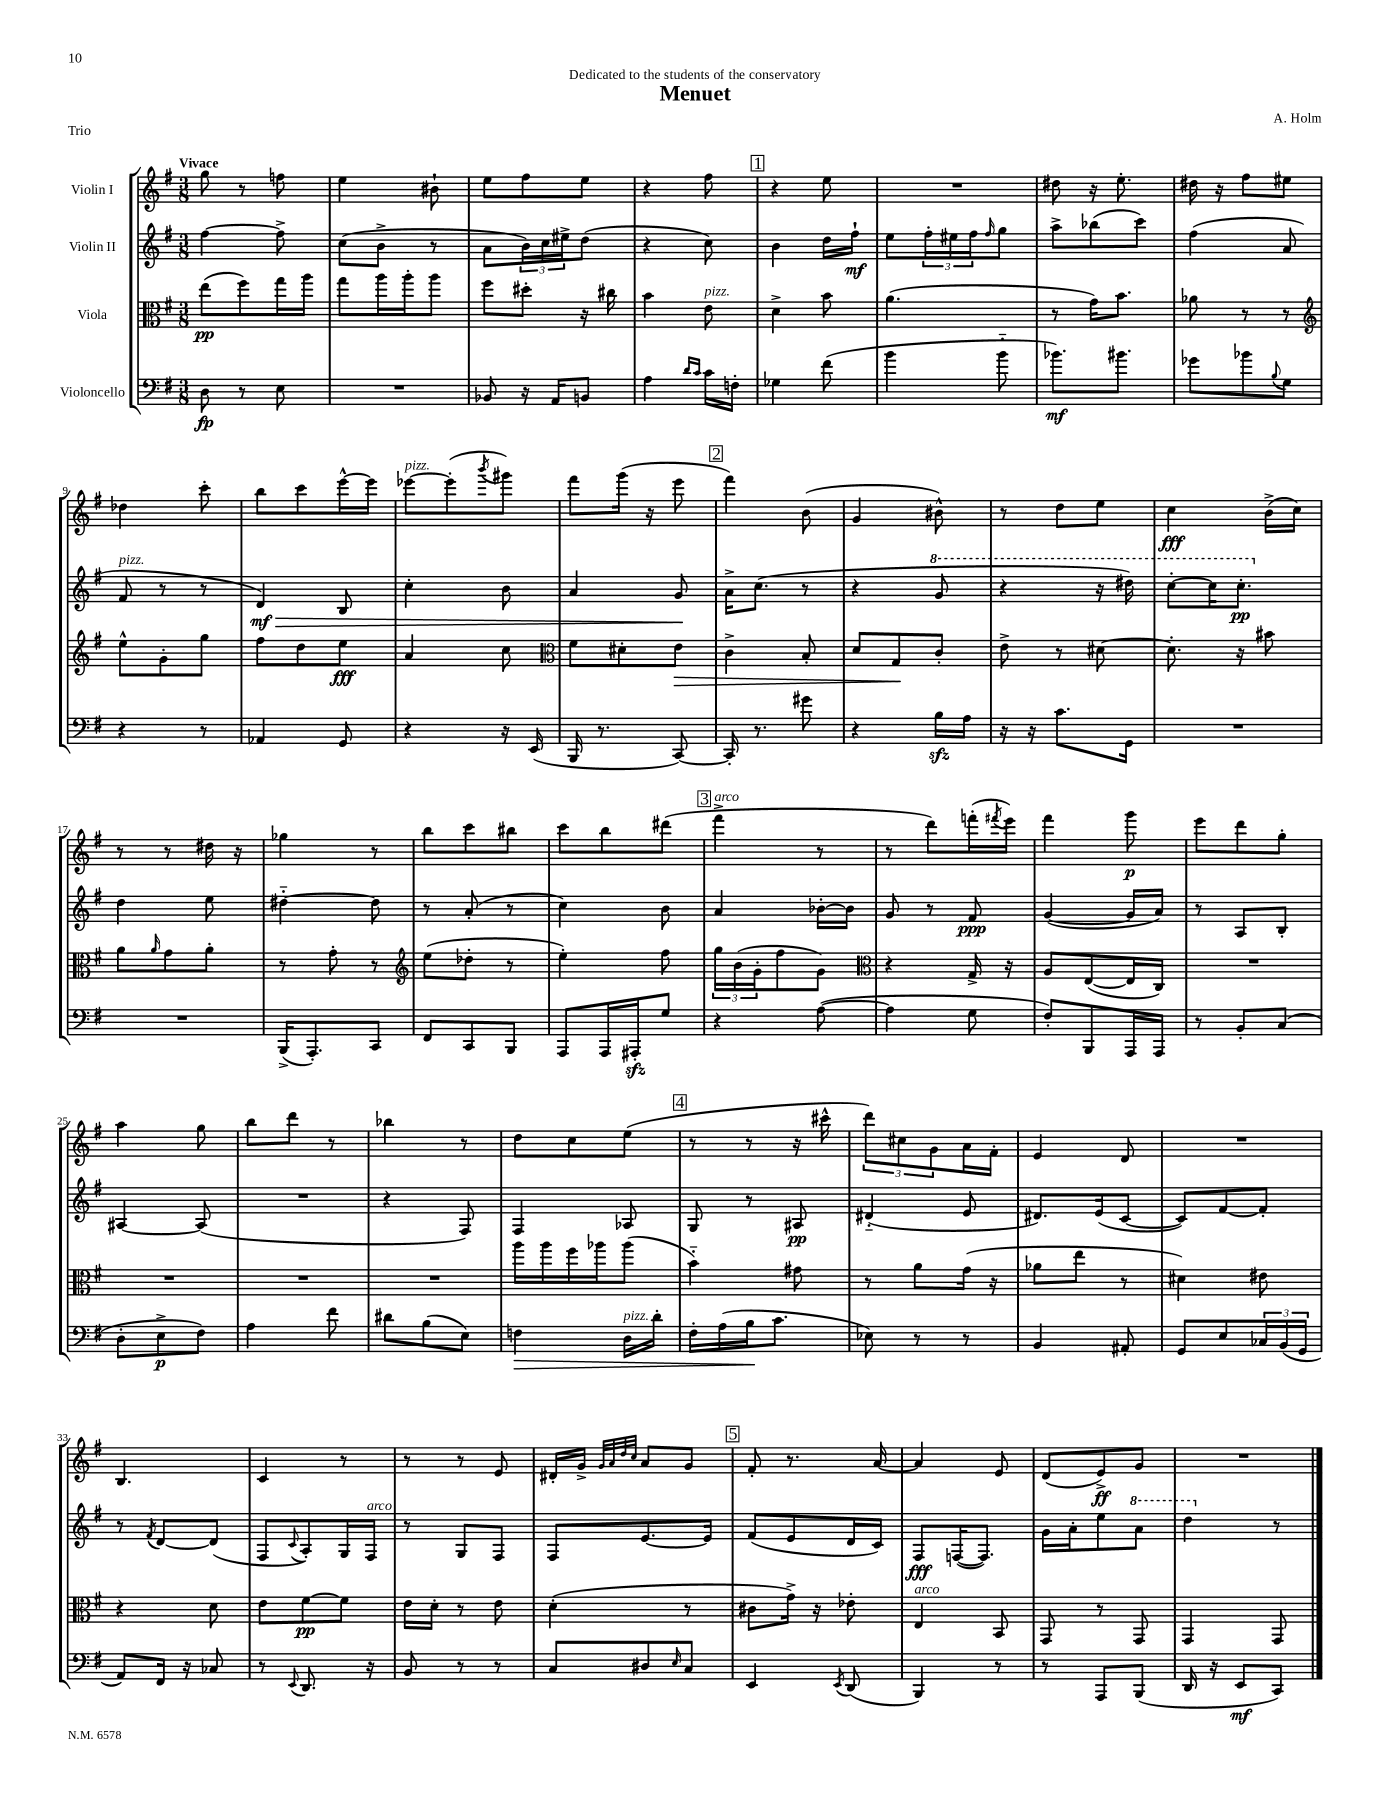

**kern	**kern	**kern	**kern
*staff4	*staff3	*staff2	*staff1
*clefF4	*clefC3	*clefG2	*clefG2
*k[f#]	*k[f#]	*k[f#]	*k[f#]
*M3/8	*M3/8	*M3/8	*M3/8
8D\	(8ee\L	[4ff#\	8gg\
8r	8ff#\)	.	8r
8E\	16gg\L	8ff#^\]	8ff\
.	16aa\JJ	.	.
=	=	=	=
4.r	8gg\L	(8cc\L	4ee\
.	16aa\L	8b^\J	.
.	16aa'\J	.	.
.	8aa\J	8r	8b#`\
=	=	=	=
8BB-/	8ff#\L	8a\L	8ee\L
16r	8dd#'\J	24b\L)	8ff#\
.	.	24cc\	.
16AA/LK	.	.	.
.	.	24ee#^\J	.
8BB/J	16r	(8dd\J	8ee\J
.	16cc#\	.	.
=	=	=	=
4A\	4b\	4r	4r
16qqd/LL	.	.	.
16qqc/JJ	.	.	.
16c\LL	8e\	8cc\)	8ff#\
16F'\JJ	.	.	.
=	=	=	=
4G-\	4d^\	4b\	4r
(8f#\	8b\	16dd\LL	8ee\
.	.	16ff#`\JJ	.
=	=	=	=
4b\	(4.a\	8ee\L	4.r
.	.	24ff#'\L	.
.	.	24ee#\	.
.	.	24ff#\J	.
.	.	16qqff#/	.
8b'~\	.	8gg\J	.
=	=	=	=
8.b-\L)	8r	8aa^\L	8dd#\
.	16g\LK)	(8bb-\	16r
8.b#\J	8.b\J	.	8.ee'\
.	.	8ccc\J)	.
=	=	=	=
8g-\L	8a-\	(4ff#\	16dd#\
.	.	.	16r
8b-\	8r	.	8ff#\L
8qqB/	.	.	.
8G\J	8r	8a/	8ee#\J
=	=	=	=
*	*clefG2	*	*
4r	8ee^^\L	8f#/	4dd-\
.	8g'\	8r	.
8r	8gg\J	8r	8ccc'\
=	=	=	=
4AA-/	8ff#\L	4d/)	8bb\L
.	8dd\	.	8ccc\
8GG/	8ee\J	8B/	[16eee^^\L
.	.	.	16eee\]JJ
=	=	=	=
4r	4a/	4cc'\	[8eee-\L
.	.	.	(8eee-'\]
.	.	.	8qbbb/
16r	8cc\	8b\	8ggg#\J)
(16EE/	.	.	.
=	=	=	=
*	*clefC3	*	*
16BBB/	8f#\L	4a/	8fff#\L
8.r	.	.	.
.	8d#'\	.	(16ggg\Jk
.	.	.	16r
[8CC/)	8e\J	8g/	8eee\
=	=	=	=
16CC'/]	4c^\	16a^\LK	4fff#\)
8.r	.	(8.cc\J	.
8g#\	8B'/	8r	(8b\
=	=	=	=
4r	8d/L	4r	4g/
.	8G/	.	.
16B\LL	8c'/J	8gg/	8b#^^\)
16A\JJ	.	.	.
=	=	=	=
16r	8e^\	4r	8r
16r	.	.	.
8.c\L	8r	.	8dd\L
.	[8d#\	16r	8ee\J
16GG\Jk	.	16ddd#\)	.
=	=	=	=
4.r	8.d#'\]	[8ccc'\L	4cc\
.	.	16ccc\]K	.
.	16r	8.ccc'\J	.
.	8b#\	.	(16b^\LL
.	.	.	16cc\JJ)
=	=	=	=
4.r	8a\L	4dd\	8r
.	16qqa/	.	.
.	8g\	.	8r
.	8a'\J	8ee\	16dd#\
.	.	.	16r
=	=	=	=
(16BBB^/LK	8r	[4dd#'~\	4gg-\
8.AAA'/)	.	.	.
.	8g'\	.	.
8CC/J	8r	8dd#\]	8r
=	=	=	=
*	*clefG2	*	*
8FF#/L	(8ee\L	8r	8bb\L
8CC/	8dd-'\J	(8a'/	8ccc\
8BBB/J	8r	8r	8bb#\J
=	=	=	=
8AAA/L	4ee'\)	4cc\)	8ccc\L
16AAA/L	.	.	8bb\
16AAA#'/J	.	.	.
8G/J	8ff#\	8b\	(8ddd#\J
=	=	=	=
4r	24gg\LL	4a/	4fff#^\
.	(24b\	.	.
.	24g'\J	.	.
.	8ff#\	.	.
([8A\	8g\J)	[16b-'\LL	8r
.	.	16b-\]JJ	.
=	=	=	=
*	*clefC3	*	*
4A\]	4r	8g/	8r
.	.	8r	8ddd\L)
8G\	16G^/	8f#/	(16fff'\L
.	.	.	8qfff#/
.	16r	.	16eee\JJ)
=	=	=	=
8F#'/L)	8A/L	([4g/	4fff#\
8BBB/	([8E/	.	.
16AAA/L	16E/]L	16g/]LL	8ggg\
16AAA/JJ	16C/JJ)	16a/JJ)	.
=	=	=	=
8r	4.r	8r	8eee\L
8BB'/L	.	8A/L	8ddd\
(8C/J	.	8B'/J	8gg'\J
=	=	=	=
8D'\L	4.r	[4A#/	4aa\
8E^\	.	.	.
8F#\J)	.	(8A#/]	8gg\
=	=	=	=
4A\	4.r	4.r	8bb\L
.	.	.	8ddd\J
8f#\	.	.	8r
=	=	=	=
8d#\L	4.r	4r	4bb-\
(8B\	.	.	.
8E\J)	.	8F#/)	8r
=	=	=	=
4F\	16aa\LL	4F#/	8dd\L
.	16aa\	.	.
.	16ff#\	.	8cc\
.	16aa-\J	.	.
16D\LL	(8aa-\J	8A-/	(8ee\J
16d'\JJ	.	.	.
=	=	=	=
16F#'\LL	4b'~\)	8G/	8r
(16A\	.	.	.
16B\J	.	8r	8r
8.c\J	.	.	.
.	8g#\	8A#/	16r
.	.	.	16ccc#^^\
=	=	=	=
8E-\)	8r	(4d#'~/	12ddd\L)
.	.	.	12cc#\
8r	8a\L	.	.
.	.	.	12g\
8r	(16g\Jk	8e/	16a\L
.	16r	.	16f#'\JJ
=	=	=	=
4BB/	8a-\L	8.d#/L)	4e/
.	8ee\J	.	.
.	.	(16e/k	.
8AA#'/	8r	[8c/J	8d/
=	=	=	=
8GG/L	4d#\)	8c/]L)	4.r
8E/	.	[8f#/	.
24C-/L	8e#\	8f#'/]J	.
(24BB/	.	.	.
24GG/JJ	.	.	.
=	=	=	=
8AA/L)	4r	8r	4.B/
.	.	8qf#/	.
16FF#/Jk	.	[8d/L	.
16r	.	.	.
8C-/	8d\	(8d/]J	.
=	=	=	=
8r	8e\L	8F#/L	4c/
8qqEE/	.	8qqc/	.
8.DD/	[8f#\	8A'/)	.
.	8f#\]J	16G/L	8r
16r	.	16F#/JJ	.
=	=	=	=
8BB/	16e\LL	8r	8r
.	16d'\JJ	.	.
8r	8r	8G/L	8r
8r	8e\	8F#/J	8e/
=	=	=	=
8C/L	(4d'\	8F#/L	16d#'/LL
.	.	.	16g^/JJ
.	.	.	32qqg/LLL
.	.	.	32qqa/
.	.	.	32qqdd/
.	.	.	32qqcc/JJJ
8D#/	.	[8.e/	8a/L
16qqE/	.	.	.
8C/J	8r	.	8g/J
.	.	16e/]Jk	.
=	=	=	=
4EE/	8c#\L	(8f#/L	8f#'/
.	16g^\Jk)	8e/	8.r
.	16r	.	.
8qEE/	.	.	.
(8DD/	8e-'\	16d/L	.
.	.	16c/JJ)	[16a/
=	=	=	=
4BBB/)	4E/	8F#/L	4a/]
.	.	([16F/K	.
.	.	8.F/]J)	.
8r	8BB/	.	8e/
=	=	=	=
8r	8GG/	16g\LL	(8d/L
.	.	16a'\J	.
8AAA/L	8r	8ee\	8e^/)
(8BBB/J	8GG/	8aa\J	8g/J
=	=	=	=
16DD/	4GG/	4ddd\	4.r
16r	.	.	.
8EE/L	.	.	.
8CC/J)	8GG/	8r	.
==	==	==	==
*-	*-	*-	*-
